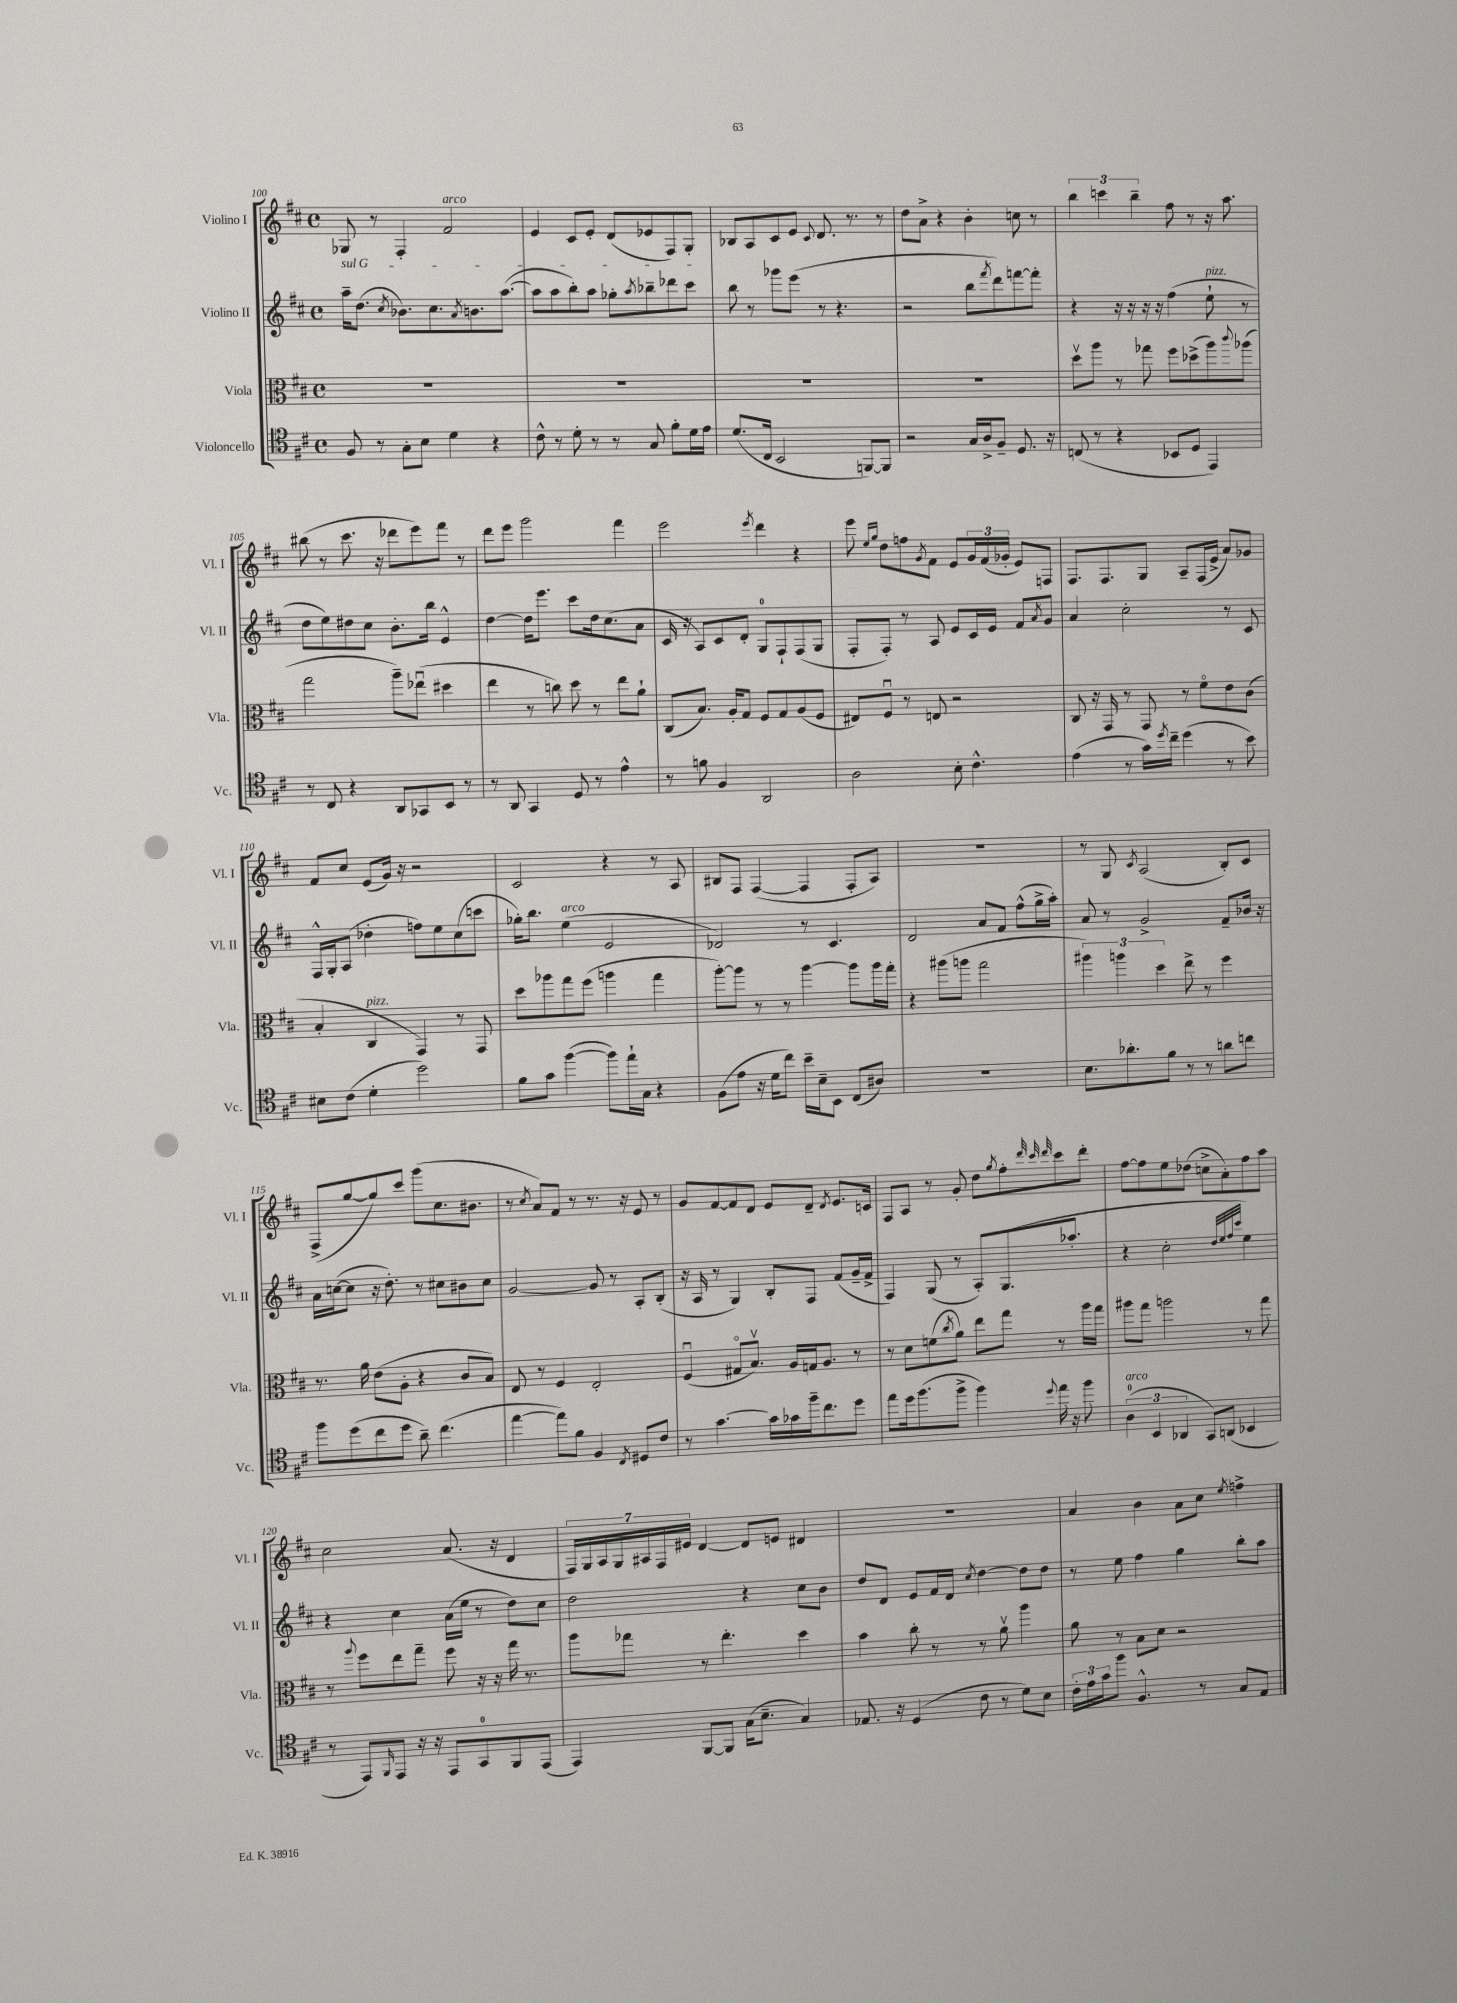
<<
\new StaffGroup <<
\new Staff = "s0" \with { instrumentName = "Violino I" shortInstrumentName = "Vl. I" } {
    \clef treble \key d \major \defaultTimeSignature \time 4/4
    ges8 r8 fis4-. fis'2^\markup { \italic "arco" } |
    e'4 cis'8 e'8-. d'8( ees'8 fis8) g8-. |
    bes8 a8 cis'8 e'8 \appoggiatura { cis'8 } d'8. r8. r8 |
    d''8 a'8-> r4 b'4-. c''8 r8 |
    \tuplet 3/2 { b''4 c'''4 b''4-- } fis''8 r8 r16 a''8. |
    bis''8( r8 cis'''8. r16 des'''8 e'''8) fis'''8 r8 |
    d'''8 e'''8 g'''2 fis'''4 |
    e'''2 \acciaccatura { e'''8 } d'''4 r4 |
    e'''8 \grace { e''16 g''16 } d''8 f''8 \acciaccatura { g'8 } fis'8 e'8 \tuplet 3/2 { g'16 fis'16( ges'16-. } e'8) f8 |
    fis8. fis8. g8 a8-- fis16( e'16-> a'8) ges'8 |
    fis'8 cis''8 e'8( g'16) r16 r2 |
    cis'2 r4 r8 a8 |
    bis8 fis8 fis4~( fis4 fis8-. a8) |
    R1 |
    r8 g8 \acciaccatura { cis'8 } a2( b8-.) cis'8 |
    fis8->( g''8~ g''8) cis'''8 g'''8( cis''8. bis'8. |
    r8 \acciaccatura { cis''8 } a'8) fis'8 r8 r8. r16 e'8 r8 |
    g'8 fis'8~ fis'8 d'8 e'8 d'8-- \acciaccatura { d'8 } e'8. c'16 |
    fis8 a8 r8 g'8-. d''8 \acciaccatura { g''8 } fis''8-. \grace { d'''32 cis'''32 d'''32 } cis'''8 d'''8-. |
    fis''8~ fis''8 e''8 des''8( c''8-> a'8-.) fis''8 a''8 |
    cis''2 a'8.( r16 d'4 |
    \tuplet 7/4 { fis16) g16 a16 g16 ais16 fis16 eis'16 } d'4~ d'8 e'8 dis'4 |
    R1 |
    a'4 b'4 a'8 cis''8 \acciaccatura { e''8 } f''4-> \bar "|." |
}
\new Staff = "s1" \with { instrumentName = "Violino II" shortInstrumentName = "Vl. II" } {
    \clef treble \key d \major \defaultTimeSignature \time 4/4
    \once \override TextSpanner.bound-details.left.text = \markup { \italic "sul G" } a''16--\startTextSpan d''8.( \acciaccatura { cis''8 } bes'8.) cis''8. \acciaccatura { a'8 } b'8. a''8.~( |
    a''8 a''8 b''8-.) a''8 ges''8-. \acciaccatura { a''8 } bes''8-- des'''8 cis'''8\stopTextSpan |
    b''8 r8 ges'''8 e'''8( r8 r4. |
    r2 b''8 \acciaccatura { fis'''8 } d'''8) f'''8~ f'''8-. |
    r4 r16 r16 r16 r16 fis''4( e''8-!^\markup { \italic "pizz." } r8 |
    d''8 e''8) dis''8 cis''8 b'8.-. b''16 e'4-^ |
    d''4~ d''16 e'''8. cis'''8 d''16 cis''8.( a'8 |
    cis'16 r16 a8) cis'8 d'8-. g8-0 fis8-! fis8( g8 |
    fis8-. fis8-.) r8 a8 e'8 cis'16 e'16 fis'8 \acciaccatura { a'8 } g'8 |
    a'4 cis''2-. r8 cis'8 |
    fis16-^ g16-. a8( des''4-. f''8) e''8 cis''8( c'''8 |
    ges''16-.) b''8. e''4^\markup { \italic "arco" }( e'2 |
    des'2) r8 cis'4. |
    d'2 a'8 fis'8 fis''8-^( g''16-> a''16-.) |
    a'8 r8 g'2-> fis'8-- bes'16 r16 |
    a'16 c''16~( c''8 r16 d''8.-.) r8 cis''8 bis'8 cis''8 |
    g'2~ g'8 r8 a8-. b8-.( |
    r16 a16 r8 g4) b8-. fis8 fis'8( g'16-- fis'16-> |
    fis4) g8( r8 a8-.) g8.( aes''8.-. |
    r4 cis''2-. \grace { d''32 e''32 fis''32 cis'''32 } e''4) |
    r4 cis''4 a'16( e''16 r8 d''8) cis''8 |
    d''2 r4 cis''8 b'8 |
    d''8 d'8 e'8 fis'16 d'16 \acciaccatura { cis''8 } d''4~ d''8 d''8 |
    r8 e''8 fis''4 g''4 b''8-. a''8 \bar "|." |
}
\new Staff = "s2" \with { instrumentName = "Viola" shortInstrumentName = "Vla." } {
    \clef alto \key d \major \defaultTimeSignature \time 4/4
    R1 |
    R1 |
    R1 |
    R1 |
    d''8\upbow a''8 r8 ges''8 fis''8 des''8->( a''8) \appoggiatura { cis'''8 } aes''8( |
    g''2 a''8--) ees''8\downbow( dis''4 |
    e''4 r8 c''8) d''8 r8 e''8 a'8-! |
    cis8( b8.) a16-. g8 fis8 g8 a8( fis8 |
    eis8) fis8\downbow r8 e8 r2 |
    cis8 r16 g,16 r8 g,8 r8 fis'8\flageolet e'8 cis'8( |
    b4-. cis4^\markup { \italic "pizz." } g,4) r8 g,8 |
    d''8 aes''8 g''8 fis''8( a''4 g''4 |
    a''8~-.) a''8 r8 r8 a''4~ a''8 a''16 g''16-. |
    r4 ais''8( a''8 g''2 |
    \tuplet 3/2 { ais''4) a''4 d''4 } e''8-> r8 fis''4 |
    r8. a'16 e'8( a8-. r4 cis'8 b8) |
    e8 r8 fis4 e2-. |
    fis4\downbow( gis8\flageolet b8.\upbow) a16 g16 a8. r8 |
    r8 d'8 f'8( \acciaccatura { cis''8 } a'8) e''8 g''8 r8 a''16 g''16 |
    ais''8 g''8 a''2 r8 g''8 |
    r8 \appoggiatura { a''8 } fis''8 e''8 g''8-- fis''8 r16 r16 g''16 r8. |
    a''8 ges''8 r8 e''4.-. d''4 |
    b'4 cis''8-. r8 r8 a'8\upbow a''4 |
    a'8 r8 b8 d'8 r2 \bar "|." |
}
\new Staff = "s3" \with { instrumentName = "Violoncello" shortInstrumentName = "Vc." } {
    \clef tenor \key d \major \defaultTimeSignature \time 4/4
    fis8 r8 g8-. b8 d'4 r4 |
    cis'8-^ r8 d'8-. r8 r8 g8 fis'8-. d'16 e'16 |
    d'8.( cis16 b,2 f,8~) f,8 |
    r2 g16 a16-> fis8-- d8. r16 |
    c8( r8 r4 bes,8 d8 e,4) |
    r8 cis8 r4 a,8 ges,8 b,8 r8 |
    r8 a,8 g,4 d8 r8 e'4-^ |
    r8 f'8 fis4 a,2 |
    a2 b8-. cis'4.-^ |
    e'4( r8 g'16) \acciaccatura { d''8 } cis''16-- d''4( r8 b'8) |
    bis8 cis'8( d'4-. d''2) |
    fis'8 g'8 fis''4~( fis''8) e''16-! g16 r4 |
    fis8( e'8 r16 d'16 cis''8) b'16-- b16-- b,8 cis8( ais8) |
    R1 |
    b8. aes'8.-. fis'8 r8 r8 a'8 c''8 |
    fis''8 d''8( cis''8 d''8 a'8--) cis''4.( |
    e''4~ e''8) fis'8 fis4 \acciaccatura { cis8 } dis8 cis'8 |
    r8 g'4.~ g'16 ges'16 fis''16-- cis''8. d''8 |
    e''8 d''16 fis''8.( fis''8-> fis''4) \appoggiatura { d''8 } e''16 r16 fis''8 |
    \tuplet 3/2 { a4-0^\markup { \italic "arco" }( b,4 aes,4 } g,8) a,8( bes,4 |
    r8 e,8) \grace { fis,16 } e,8 r16 r16 e,8 g,8-0 fis,8 e,8( |
    e,4) fis,8~ fis,8 g16( b8.-- g4) |
    ees8. r16 d4( cis'8 r8 d'8) b8 |
    \tuplet 3/2 { cis'16-. e'16 g'16 } fis''8 fis4.-^ r8 g8 e8 \bar "|." |
}
>>
>>
\layout { \context { \Score currentBarNumber = #100 } }
